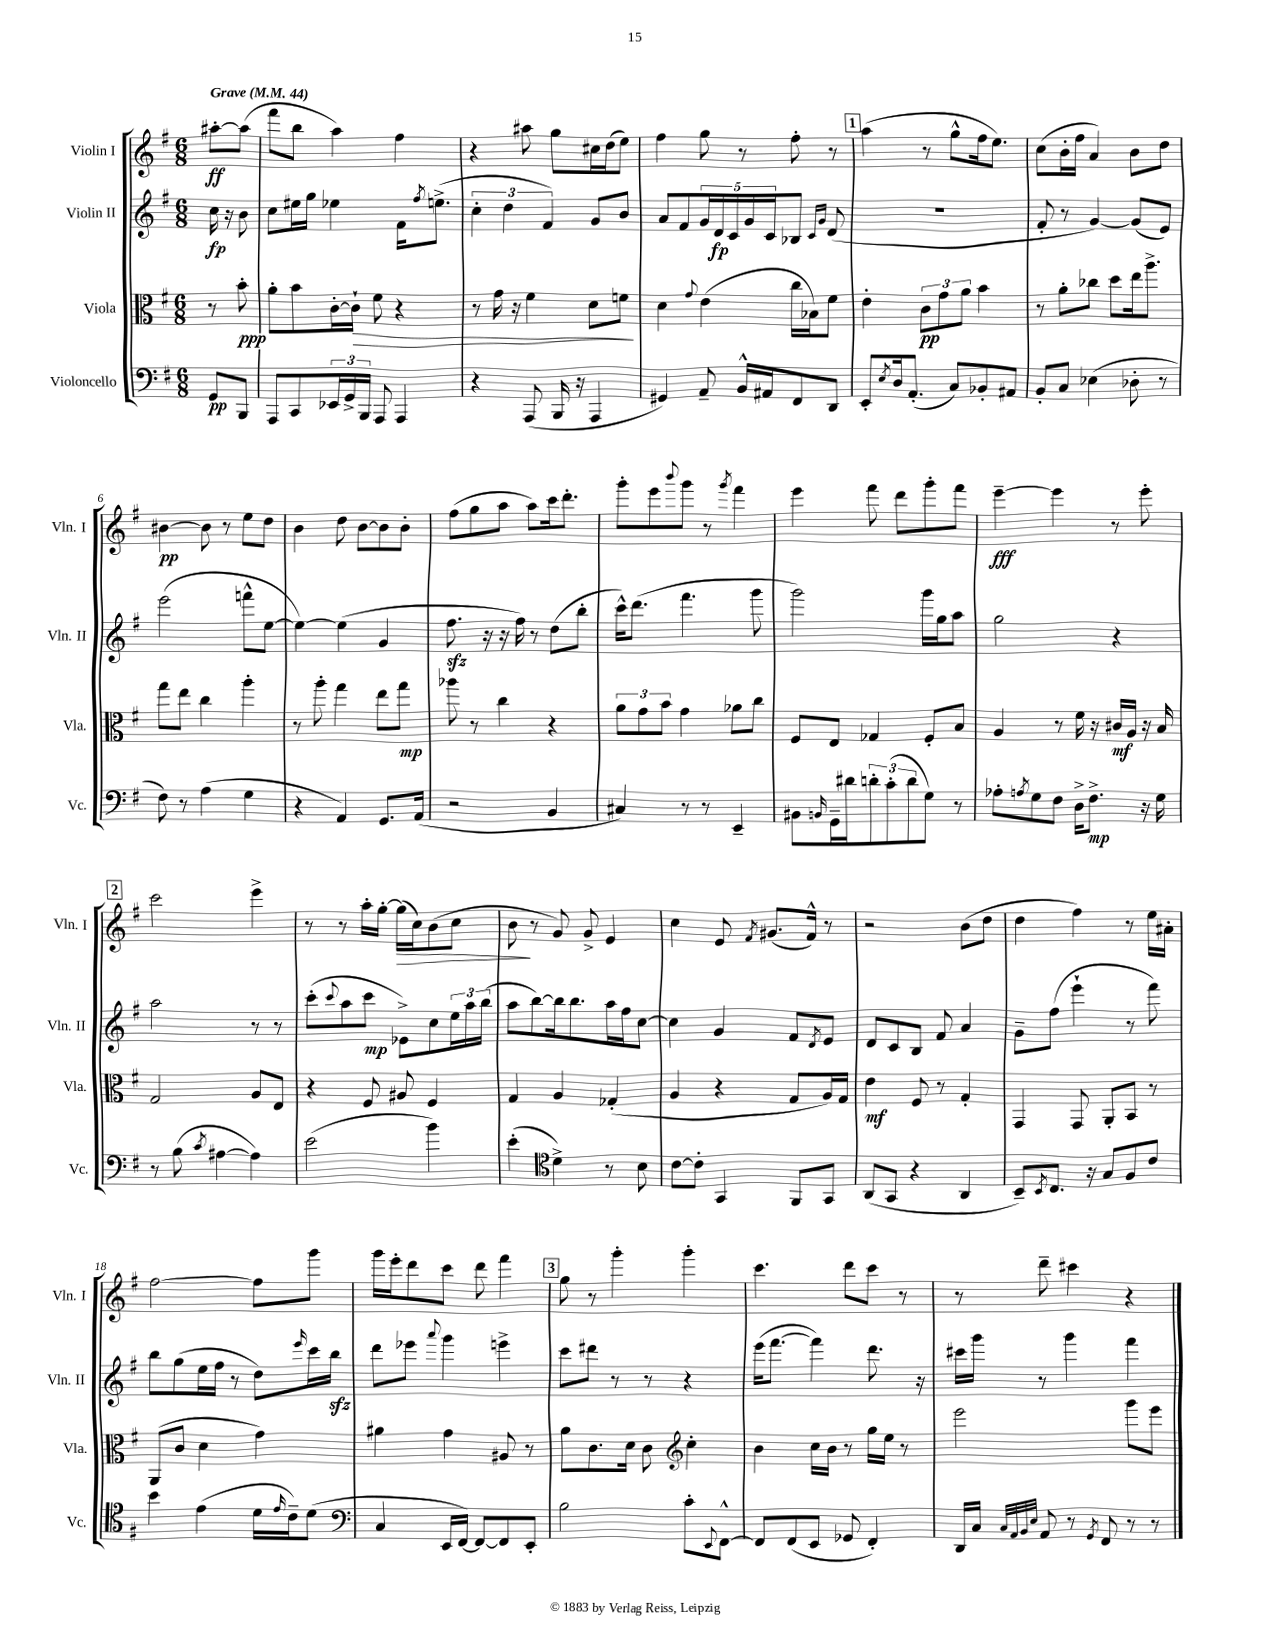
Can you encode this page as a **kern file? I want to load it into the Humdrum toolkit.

**kern	**kern	**kern	**kern
*staff4	*staff3	*staff2	*staff1
*clefF4	*clefC3	*clefG2	*clefG2
*k[f#]	*k[f#]	*k[f#]	*k[f#]
*M6/8	*M6/8	*M6/8	*M6/8
*MM44	*MM44	*MM44	*MM44
8GG	8r	16cc	[8aa#'
.	.	16r	.
8BBB	8b'	8b	(8aa#]
=	=	=	=
8AAA	8a'	8cc	8fff#
8CC	8b	16ee#	8bb
.	.	16gg	.
24EE-	[16c'	4ee-	4aa)
24GG^	.	.	.
.	16c`]	.	.
24BBB	.	.	.
8AAA	8f#	.	.
4AAA	4r	16f#	4ff#
.	.	8qff#	.
.	.	(8.ee^	.
=	=	=	=
4r	8r	6cc'	4r
.	16g	.	.
.	.	6dd	.
.	16r	.	.
(8AAA	4f#	.	8aa#
.	.	6f#)	.
16BBB	.	.	8gg
16r	.	.	.
4AAA	8d	8g	16cc#
.	.	.	(16dd
.	8f	8b	8ee)
=	=	=	=
4GG#)	4d	8a	4ff#
.	.	8f#	.
.	8qqg	.	.
8AA~	(4e	20g	8gg
.	.	20d	.
.	.	20c	.
16BB^^	.	.	8r
.	.	20g	.
16AA#	.	.	.
.	.	20c	.
8FF#	16cc	8B-	8ff#'
.	16B-)	.	.
.	.	16qqc	.
.	.	16qqg	.
8DD	8f#	(8d	8r
=	=	=	=
8EE'	4e'	2.r	(4aa
8qE	.	.	.
16D	.	.	.
(8.AA'	.	.	.
.	12c	.	8r
.	12g	.	.
8C)	.	.	8gg^^
.	12a	.	.
8BB-'	4b	.	16ff#
.	.	.	8.ee)
8AA#	.	.	.
=	=	=	=
8BB'	8r	8f#'	(8cc
8C	8a'	8r	16b'
.	.	.	16ff#
(4E-	8cc-	[4g)	4a)
.	8dd	.	.
8D-'	16ee	(8g]	8b
.	8.aa^	.	.
8r	.	8e)	8dd
=	=	=	=
8F#)	8gg	(2eee	[4b#
8r	8ee	.	.
(4A	4cc	.	8b#]
.	.	.	8r
4G	4aa'	8fff^^	8ee
.	.	[8ee	8dd
=	=	=	=
4r	8r	4ee_)	4b
.	8aa'	.	.
4AA)	4gg	(4ee]	8dd
.	.	.	[8b
8.GG	8ee	4g	8b]
.	8gg	.	8b'
(16AA	.	.	.
=	=	=	=
2r	8aa-	8.ff#	(8ff#
.	8r	.	8gg
.	.	16r	.
.	4cc	16r	8aa
.	.	16ff#)	.
.	.	8r	8aa)
4BB	4r	(8dd	16ccc
.	.	.	8.ddd'
.	.	8bb'	.
=	=	=	=
4C#)	12a	16ccc^^)	8ggg'
.	.	(8.ddd	.
.	12g	.	.
.	.	.	8eee
.	12b	.	.
.	.	.	8qqbbb
8r	4g	4.fff#	8ggg
8r	.	.	8r
.	.	.	8qggg
4EE~	8a-	.	4fff#
.	8cc	8ggg	.
=	=	=	=
8BB#	8F#	2ggg)	4eee
16qqBB	.	.	.
16GG~	8E	.	.
16d#	.	.	.
12d'	4G-	.	8fff#
(12c'	.	.	.
.	.	.	8ddd
12d	.	.	.
8G)	8F#'	16ggg	8ggg'
.	.	16gg	.
8r	8B	8aa	8fff#
=	=	=	=
8A-'	4A	2gg	[4eee~
8qA	.	.	.
8G	.	.	.
8F#	8r	.	4eee]
16D^	16f#	.	.
8.F#^	16r	.	.
.	16c#	4r	8r
.	16A	.	.
16r	16r	.	8eee'
16G	16B	.	.
=	=	=	=
8r	2G	2aa	2ccc
(8B	.	.	.
8qc	.	.	.
[4A#	.	.	.
4A#])	8A	8r	4eee^
.	8E	8r	.
=	=	=	=
(2e	4r	(8ccc'	8r
.	.	8qqccc	.
.	.	8aa	8r
.	8F#	8ccc	16aa'
.	.	.	[16gg'
.	8A#	8e-^)	(16gg]
.	.	.	16cc)
4b)	4F#	8cc	(8b
.	.	24ee	8cc
.	.	24aa	.
.	.	(24bb	.
=	=	=	=
(4e'	4G	8aa	8b
.	.	[8bb)	8r
*clefC4	*	*	*
4d^)	4A	16bb]	8g)
.	.	8.bb	.
.	.	.	8g^
8r	(4G-'	16aa	4e
.	.	16ff#	.
8B	.	[8cc	.
=	=	=	=
[8c	4A	4cc]	4cc
8c']	.	.	.
4GG	4r	4g	8e
.	.	.	8qf#
.	.	.	(8.g#
8FF#	8G	8f#	.
.	.	.	16f#^^)
.	.	8qd	.
8GG	16A)	8e	8r
.	16G	.	.
=	=	=	=
(8AA	4e	8d	2r
8GG	.	8c	.
4r	8F#	8B	.
.	8r	8f#	.
4AA	4G'	4a	(8b
.	.	.	8dd
=	=	=	=
8BB~)	4GG	8g~	4dd
8qBB	.	.	.
8.C	.	(8ff#	.
.	8GG	4eee`	4ff#)
16r	.	.	.
8G	8AA'	.	.
8F#	8BB	8r	8r
8c	8r	8fff#)	16ee
.	.	.	16a#'
=	=	=	=
4b	(8AA	8bb	[2ff#
.	8c	(8gg	.
(4e	4d	16ee	.
.	.	16ff#	.
.	.	8r	.
16d	4g)	8dd)	8ff#]
16qqe	.	.	.
16c~)	.	.	.
.	.	16qqeee	.
(8d	.	16ccc	8ggg
.	.	16bb	.
=	=	=	=
*clefF4	*	*	*
4C	4a#	8ddd	16ggg
.	.	.	16eee'
.	.	8eee-	8ddd
.	.	8qqaaa	.
16EE	4g	4ggg	8ccc
[16FF#)	.	.	.
8FF#_	.	.	8ddd
8FF#]	8A#	4eee^	4fff#
8EE'	8r	.	.
=	=	=	=
2B	8a	8ccc	8gg
.	8.c	8ddd#	8r
.	.	8r	4ggg'
.	16d	.	.
.	8c	8r	.
*	*clefG2	*	*
8c'	4cc'	4r	4ggg'
8qqEE	.	.	.
[8FF#^^	.	.	.
=	=	=	=
8FF#]	4b	(16eee	4.ccc
.	.	[8.fff#	.
(8FF#	.	.	.
8EE	16cc	4fff#])	.
.	16b	.	.
8GG-	8r	.	8ddd
4FF#')	16gg	8.ddd	8ccc
.	16ee	.	.
.	8r	.	8r
.	.	16r	.
=	=	=	=
16DD	2eee	16ccc#	8r
16C	.	16ggg	.
32qqC	.	.	.
32qqAA	.	.	.
32qqBB	.	.	.
32qqE	.	.	.
8AA	.	8r	8ddd~
8r	.	4ggg	4ccc#
8qGG	.	.	.
8FF#	.	.	.
8r	8ggg	4fff#	4r
8r	8eee	.	.
==	==	==	==
*-	*-	*-	*-
